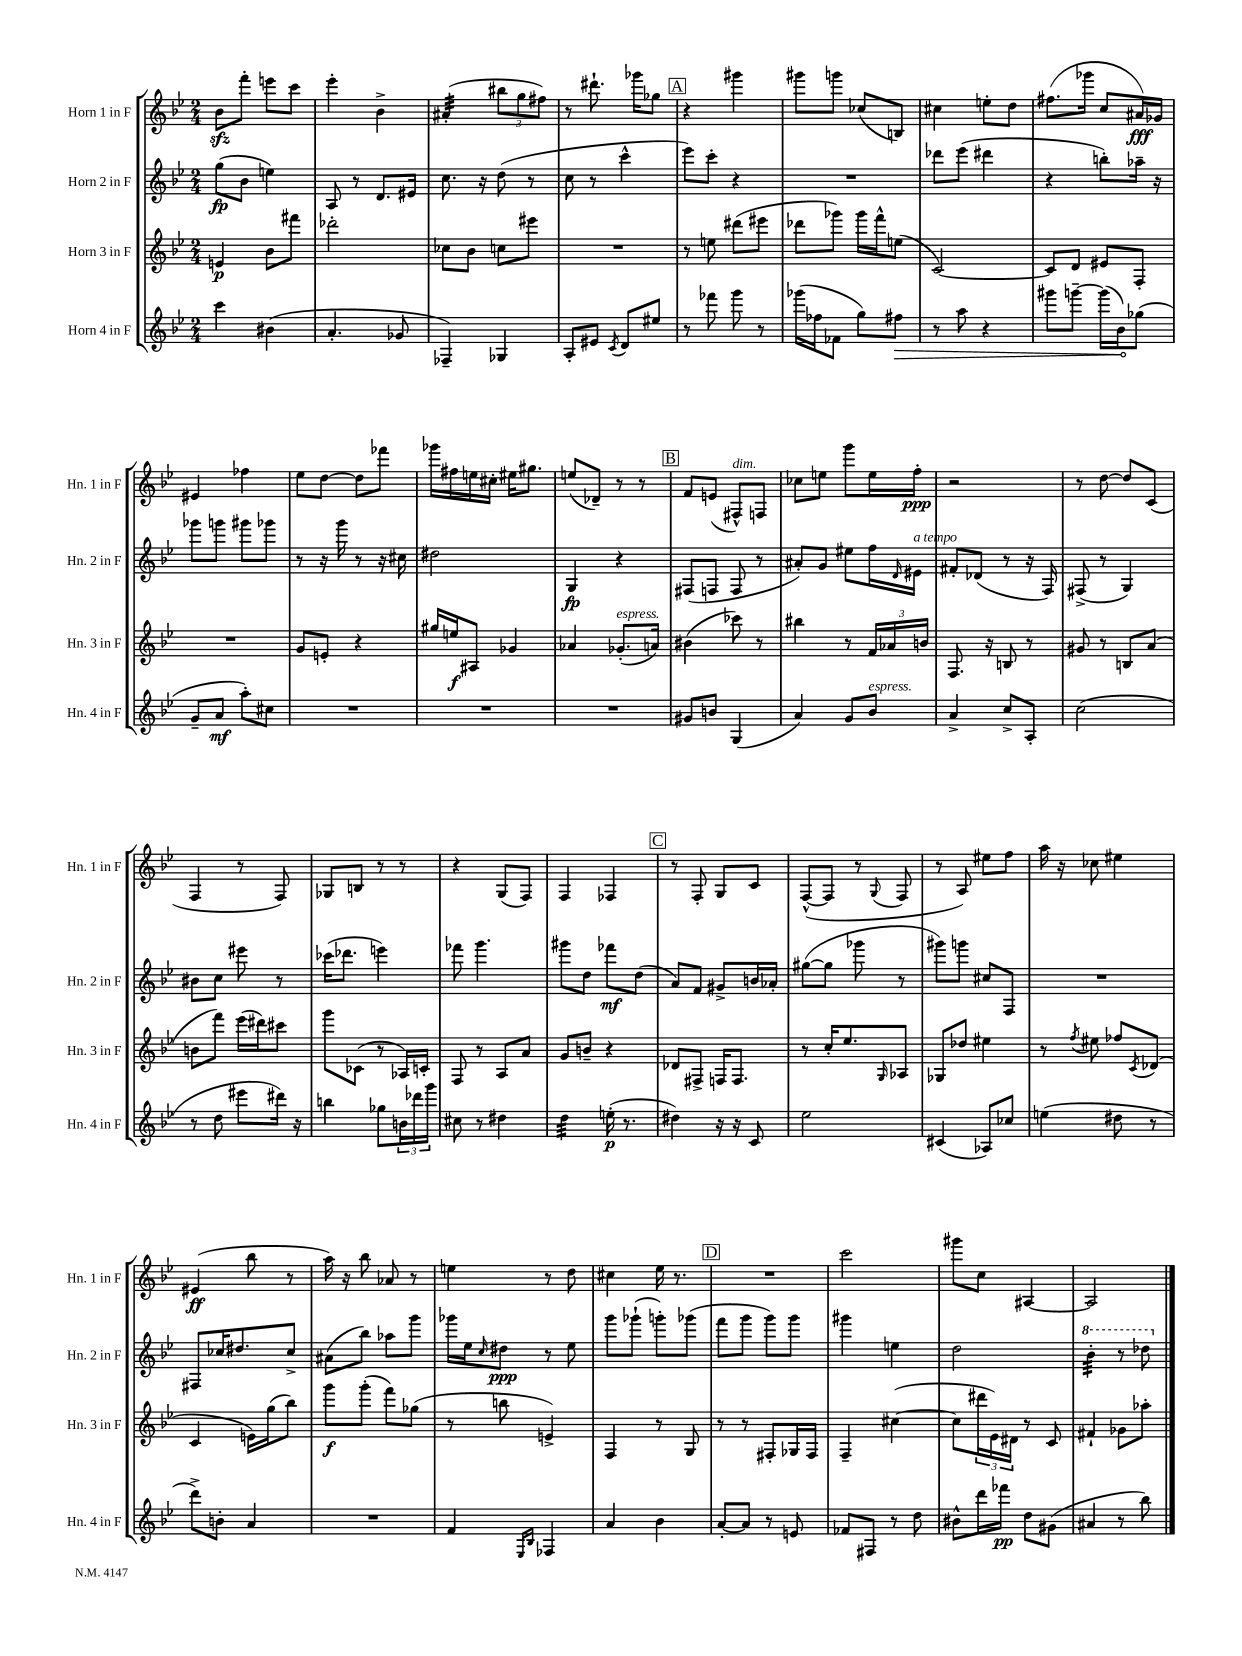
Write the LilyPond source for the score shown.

<<
\new StaffGroup <<
\new Staff = "s0" \with { instrumentName = "Horn 1 in F" shortInstrumentName = "Hn. 1 in F" } {
    \clef treble \key bes \major \numericTimeSignature \time 2/4
    bes'8\sfz f'''8-. e'''8 c'''8 |
    ees'''4-. bes'4-> |
    ais'4:32-.( \tuplet 3/2 { bis''8 g''8 fis''8) } |
    r8 dis'''8.-! ges'''16 ges''8 |
    \mark \markup { \box "A" } r4 gis'''4 |
    gis'''8 g'''8 ces''8( b8) |
    cis''4 e''8-. d''8 |
    fis''8.( ges'''16 c''8 ais'16\fff) ges'16 |
    eis'4 fes''4 |
    ees''8 d''8~ d''8 fes'''8 |
    ges'''16 fis''16 e''16 cis''16-. eis''16 gis''8. |
    e''8( des'8--) r8 r8 |
    \mark \markup { \box "B" } f'8 e'8( fis8-^^\markup { \italic "dim." }) f8 |
    ces''8 e''8 g'''8 e''16 f''16-.\ppp |
    r2 |
    r8 d''8~ d''8 c'8( |
    f4 r8 f8) |
    ges8 b8 r8 r8 |
    r4 g8( f8) |
    f4 fes4 |
    \mark \markup { \box "C" } r8 f8-. g8 c'8 |
    f8~-^( f8 r8 \appoggiatura { g8 } f8 |
    r8 a8) eis''8 f''8 |
    a''16 r16 ces''8 eis''4 |
    eis'4\ff( bes''8 r8 |
    a''16) r16 bes''8 aes'8 r8 |
    e''4 r8 d''8 |
    cis''4 ees''16 r8. |
    \mark \markup { \box "D" } R2 |
    c'''2 |
    gis'''8 c''8 ais4~ |
    ais2 \bar "|." |
}
\new Staff = "s1" \with { instrumentName = "Horn 2 in F" shortInstrumentName = "Hn. 2 in F" } {
    \clef treble \key bes \major \numericTimeSignature \time 2/4
    g''8\fp( bes'8 e''4) |
    a8 r8 d'8. eis'16 |
    c''8. r16 d''8( r8 |
    c''8 r8 c'''4-^ |
    \mark \markup { \box "A" } ees'''8) c'''8-. r4 |
    R2 |
    des'''8 ees'''8( dis'''4 |
    r4 b''8-.) aes''16-- r16 |
    ges'''8 g'''8 gis'''8 ges'''8 |
    r8 r16 g'''16 r8 r16 cis''16 |
    dis''2 |
    g4\fp r4 |
    \mark \markup { \box "B" } fis8( f8 f8 r8 |
    ais'8-.) g'8 eis''8 f''16 \grace { d'16 } eis'16^\markup { \italic "a tempo" } |
    fis'8-. des'8( r8 r16 f16) |
    fis8->( r8 g4) |
    bis'8 c''8 eis'''8 r8 |
    ces'''16( des'''8. e'''4) |
    fes'''8 g'''4. |
    gis'''8 d''8 fes'''8\mf d''8( |
    \mark \markup { \box "C" } a'8) f'8 gis'8-> b'16 aes'16-. |
    gis''8~( gis''8 ges'''8 r8 |
    gis'''8) g'''8 cis''8 f8 |
    R2 |
    fis8 ces''16 dis''8. ces''8-> |
    ais'8( bes''8) aes''8 g'''8 |
    ges'''16 ees''16 \grace { c''16 } dis''8\ppp r8 ees''8 |
    g'''8 ges'''8-!( g'''8-.) ges'''8( |
    \mark \markup { \box "D" } f'''8 g'''8 g'''8) g'''8 |
    gis'''4 e''4 |
    d''2 |
    \ottava #1 bes''4:32-. r8 des'''8 \ottava #0 \bar "|." |
}
\new Staff = "s2" \with { instrumentName = "Horn 3 in F" shortInstrumentName = "Hn. 3 in F" } {
    \clef treble \key bes \major \numericTimeSignature \time 2/4
    e'4\p bes'8 fis'''8 |
    des'''2-. |
    ces''8 bes'8 c''8 eis'''8 |
    R2 |
    \mark \markup { \box "A" } r8 e''8 dis'''8( eis'''8 |
    des'''8 ges'''8) ges'''16 f'''16-^ e''8( |
    c'2~) |
    c'8 d'8 eis'8 f8-. |
    R2 |
    g'8 e'8-. r4 |
    gis''16 e''16\f ais8 ges'4 |
    aes'4 ges'8.-.^\markup { \italic "espress." }( a'16) |
    \mark \markup { \box "B" } bis'4( ces'''8) r8 |
    bis''4 r8 \tuplet 3/2 { f'16 aes'16 b'16 } |
    f8. r16 b8 r8 |
    gis'8 r8 b8 a'8( |
    b'8 f'''8) ees'''16( dis'''16) cis'''8 |
    g'''8 ces'8( r8 aes16) c'16-. |
    f8 r8 a8 a'8 |
    g'8 b'8-- r4 |
    \mark \markup { \box "C" } des'8 fis8-> f16 f8. |
    r8 c''16-. ees''8. \grace { g16 } aes8 |
    ges8 des''8 eis''4 |
    r8 \acciaccatura { f''8 } eis''8 fes''8 \acciaccatura { c'8 } des'8( |
    c'4 e'16) g''16( bes''8) |
    g'''8\f g'''8-.( f'''8) ges''8( |
    r8 b''8 e'4->) |
    f4 r8 g8 |
    \mark \markup { \box "D" } r8 r8 fis8-. ges16 fis16 |
    f4-- cis''4~( |
    cis''8 \tuplet 3/2 { dis'''16 ees'16) dis'16 } r8 c'8 |
    fis'4-! ges'8 aes''8-. \bar "|." |
}
\new Staff = "s3" \with { instrumentName = "Horn 4 in F" shortInstrumentName = "Hn. 4 in F" } {
    \clef treble \key bes \major \numericTimeSignature \time 2/4
    c'''4 bis'4( |
    a'4.-. ges'8 |
    fes4--) ges4 |
    a8-. eis'8 \acciaccatura { c'8 } d'8 eis''8 |
    \mark \markup { \box "A" } r8 fes'''8 g'''8 r8 |
    ges'''16( fes''16 fes'8 g''8) \once \override Hairpin.circled-tip = ##t fis''8\> |
    r8 a''8 r4 |
    gis'''8 g'''8~-- g'''16( bes'16\!) ges''8( |
    g'8-- a'8\mf a''8-.) cis''8 |
    R2 |
    R2 |
    R2 |
    \mark \markup { \box "B" } gis'8 b'8 g4( |
    a'4) g'8 bes'8^\markup { \italic "espress." } |
    a'4-> c''8-> a8-. |
    c''2( |
    r8 d''8 eis'''8 dis'''16) r16 |
    b''4 ges''8 \tuplet 3/2 { b'16 des'''16 g'''16 } |
    cis''8 r8 dis''4 |
    d''4:32 e''16-.\p( r8. |
    \mark \markup { \box "C" } dis''4) r16 r16 c'8 |
    ees''2 |
    cis'4( aes8) ces''8 |
    e''4( dis''8 r8 |
    d'''8->) b'8-. a'4 |
    R2 |
    f'4 \grace { ees16 bes16 } fes4 |
    a'4 bes'4 |
    \mark \markup { \box "D" } a'8~-. a'8 r8 e'8 |
    fes'8 fis8 r8 d''8 |
    bis'8-^ d'''16 fes'''16\pp d''8 gis'8( |
    ais'4 r8 bes''8) \bar "|." |
}
>>
>>
\layout { \context { \Score \remove "Bar_number_engraver" } }
